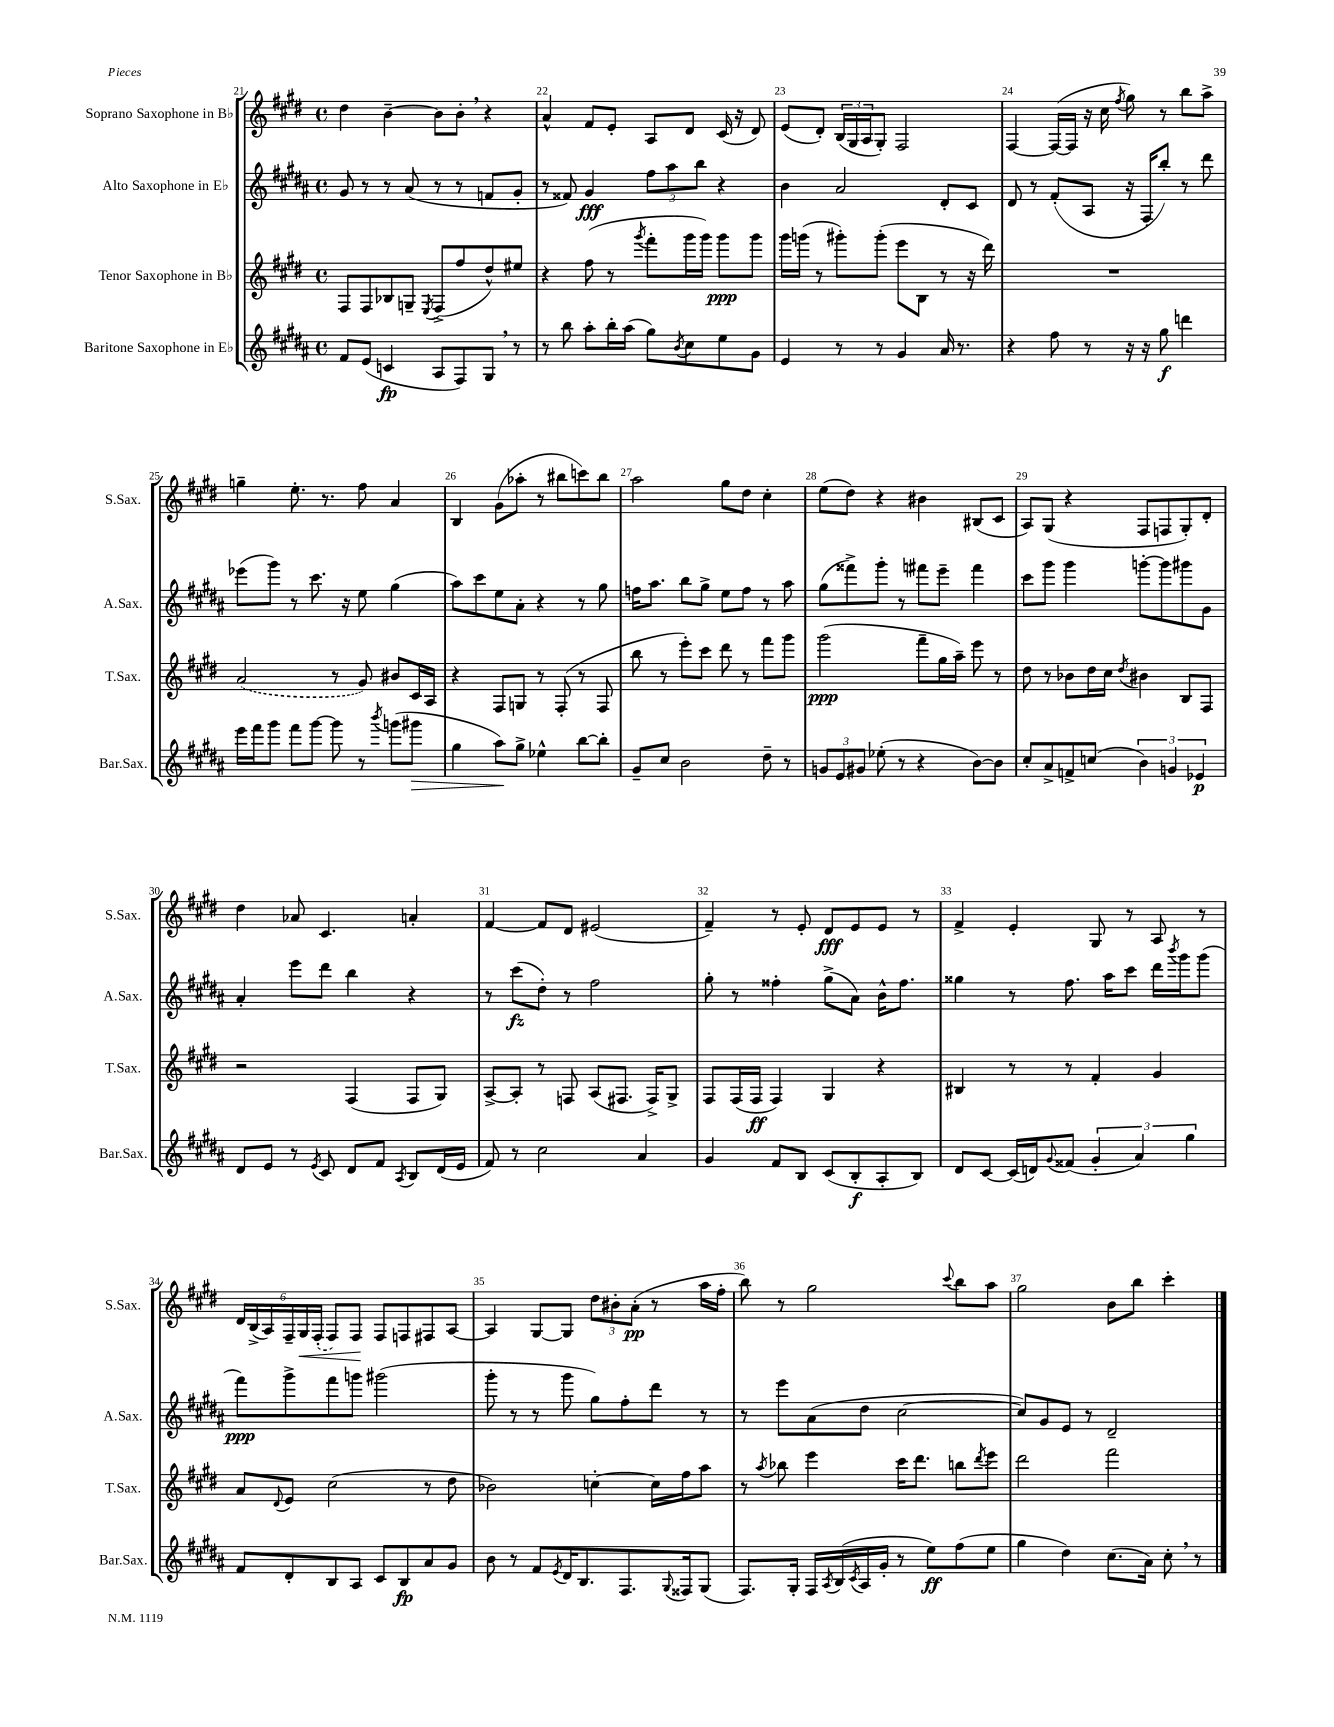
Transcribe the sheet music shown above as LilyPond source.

<<
\new StaffGroup <<
\new Staff = "s0" \with { instrumentName = "Soprano Saxophone in Bb" shortInstrumentName = "S.Sax." } {
    \clef treble \key e \major \defaultTimeSignature \time 4/4
    dis''4 b'4~-- b'8 b'8-. \breathe r4 |
    a'4-^ fis'8 e'8-. a8 dis'8 cis'16( r16 dis'8) |
    e'8( dis'8-.) \tuplet 3/2 { b16( gis16 a16 } gis8-.) fis2 |
    fis4~ fis16~( fis16 r16 cis''16 \acciaccatura { fis''8 } gis''8) r8 b''8 a''8-> |
    g''4-- e''8.-. r8. fis''8 a'4 |
    b4 gis'8( aes''8-. r8 bis''8 c'''8) bis''8 |
    a''2 gis''8 dis''8 cis''4-. |
    e''8( dis''8) r4 bis'4 bis8( cis'8 |
    a8) gis8( r4 fis8 f8 gis8-.) dis'8-. |
    dis''4 aes'8 cis'4. a'4-. |
    fis'4~ fis'8 dis'8 eis'2( |
    fis'4--) r8 e'8-. dis'8\fff e'8 e'8 r8 |
    fis'4-> e'4-. gis8 r8 a8 r8 |
    \tuplet 6/4 { dis'16 b16->( a16) fis16-- gis16\< \once \slurDashed fis16-.( } fis8) fis8\! fis8 f8 fis8 a8~ |
    a4 gis8~ gis8 \tuplet 3/2 { dis''8 bis'8-. a'8-.\pp( } r8 a''16 fis''16-. |
    b''8) r8 gis''2 \appoggiatura { cis'''8 } b''8 a''8 |
    gis''2 b'8 b''8 cis'''4-. \bar "|." |
}
\new Staff = "s1" \with { instrumentName = "Alto Saxophone in Eb" shortInstrumentName = "A.Sax." } {
    \clef treble \key b \major \defaultTimeSignature \time 4/4
    gis'8 r8 r8 ais'8( r8 r8 f'8 gis'8-. |
    r8 fisis'8) gis'4\fff \tuplet 3/2 { fis''8 ais''8 b''8 } r4 |
    b'4 ais'2 dis'8-. cis'8 |
    dis'8 r8 fis'8-.( ais8 r16 fis16-. b''8-.) r8 dis'''8 |
    ees'''8( gis'''8) r8 cis'''8. r16 e''8 gis''4( |
    ais''8) cis'''8 e''8 ais'8-. r4 r8 gis''8 |
    f''16 ais''8. b''8 gis''8-> e''8 f''8 r8 ais''8 |
    gis''8( fisis'''8->) gis'''8-. r8 fis'''8 e'''8-- fis'''4 |
    cis'''8 gis'''8 gis'''4 g'''8~-. g'''8 gis'''8 gis'8 |
    ais'4-. e'''8 dis'''8 b''4 r4 |
    r8 cis'''8\fz( dis''8-.) r8 fis''2 |
    gis''8-. r8 fisis''4-. gis''8->( ais'8) b'16-^ fisis''8. |
    gisis''4 r8 fis''8. ais''16 cis'''8 dis'''16 \acciaccatura { b'''8 } gis'''16 gis'''8( |
    fis'''8\ppp) gis'''8-> fis'''8 g'''8 gis'''2( |
    gis'''8-. r8 r8 gis'''8 gis''8) fis''8-. dis'''8 r8 |
    r8 e'''8 ais'8( dis''8 cis''2~ |
    cis''8) gis'8 e'8 r8 dis'2-- \bar "|." |
}
\new Staff = "s2" \with { instrumentName = "Tenor Saxophone in Bb" shortInstrumentName = "T.Sax." } {
    \clef treble \key e \major \defaultTimeSignature \time 4/4
    fis8 fis8 bes8 g8-- \acciaccatura { e8 } fis8->( fis''8 dis''8-^) eis''8 |
    r4 fis''8( r8 \acciaccatura { gis'''8 } fis'''8-. gis'''16 gis'''16) gis'''8\ppp gis'''8 |
    gis'''16 g'''16( r8 gis'''8-.) gis'''8-.( e'''8 b8 r8 r16 dis'''16) |
    R1 |
    \once \slurDashed a'2( r8 gis'8) bis'8 cis'16 a16 |
    r4 fis8 g8 r8 fis8-.( r8 fis8 |
    b''8 r8 e'''8-.) cis'''8 dis'''8 r8 fis'''8 gis'''8 |
    gis'''2\ppp( fis'''8-- gis''16 a''16--) e'''8 r8 |
    dis''8 r8 bes'8 dis''16 cis''16 \acciaccatura { dis''8 } bis'4 b8 fis8 |
    r2 fis4( fis8 gis8) |
    a8~-> a8-. r8 f8 a8( fis8. fis16->) gis8-> |
    fis8 fis16( fis16\ff fis4) gis4 r4 |
    bis4 r8 r8 fis'4-. gis'4 |
    a'8 \appoggiatura { dis'8 } e'8 cis''2( r8 dis''8 |
    bes'2) c''4~-. c''16 fis''16 a''8 |
    r8 \acciaccatura { a''8 } bes''8 e'''4 cis'''16 dis'''8. b''8 \acciaccatura { dis'''8 } e'''8 |
    dis'''2 fis'''2 \bar "|." |
}
\new Staff = "s3" \with { instrumentName = "Baritone Saxophone in Eb" shortInstrumentName = "Bar.Sax." } {
    \clef treble \key b \major \defaultTimeSignature \time 4/4
    fis'8 e'8( c'4\fp ais8 fis8) gis8 \breathe r8 |
    r8 b''8 ais''8-. b''16-. ais''16( gis''8) \acciaccatura { b'8 } cis''8 e''8 gis'8 |
    e'4 r8 r8 gis'4 ais'16 r8. |
    r4 fis''8 r8 r16 r16 gis''8\f d'''4 |
    e'''16 fis'''16 gis'''8 fis'''8 gis'''8~ gis'''8 r8 \acciaccatura { b'''8 } g'''8( gis'''8\> |
    gis''4 ais''8\!) gis''8-> ees''4-^ b''8~ b''8-. |
    gis'8-- cis''8 b'2 dis''8-- r8 |
    \tuplet 3/2 { g'8 e'8 gis'8 } ees''8-.( r8 r4 b'8~) b'8 |
    cis''8-. ais'8-> f'8-> c''8( \tuplet 3/2 { b'4) g'4 ees'4\p } |
    dis'8 e'8 r8 \acciaccatura { e'8 } cis'8 dis'8 fis'8 \acciaccatura { ais8 } b8 dis'16( e'16 |
    fis'8) r8 cis''2 ais'4 |
    gis'4 fis'8 b8 cis'8( b8-.\f ais8-. b8) |
    dis'8 cis'8~ cis'16( d'16) \appoggiatura { gis'8 } fisis'8( \tuplet 3/2 { gis'4-. ais'4) gis''4 } |
    fis'8 dis'8-. b8 ais8 cis'8 b8\fp ais'8 gis'8 |
    b'8 r8 fis'8 \acciaccatura { e'8 } dis'16 b8. fis8. \appoggiatura { gis8 } fisis16 gis8( |
    fis8.) gis16-. fis16 \acciaccatura { ais8 } b16( \acciaccatura { cis'8 } ais16 gis'16-. r8 e''8\ff) fis''8( e''8 |
    gis''4 dis''4) cis''8.( ais'16) cis''8-. \breathe r8 \bar "|." |
}
>>
>>
\layout { \context { \Score currentBarNumber = #21 \override BarNumber.break-visibility = ##(#f #t #t) barNumberVisibility = #all-bar-numbers-visible } }
